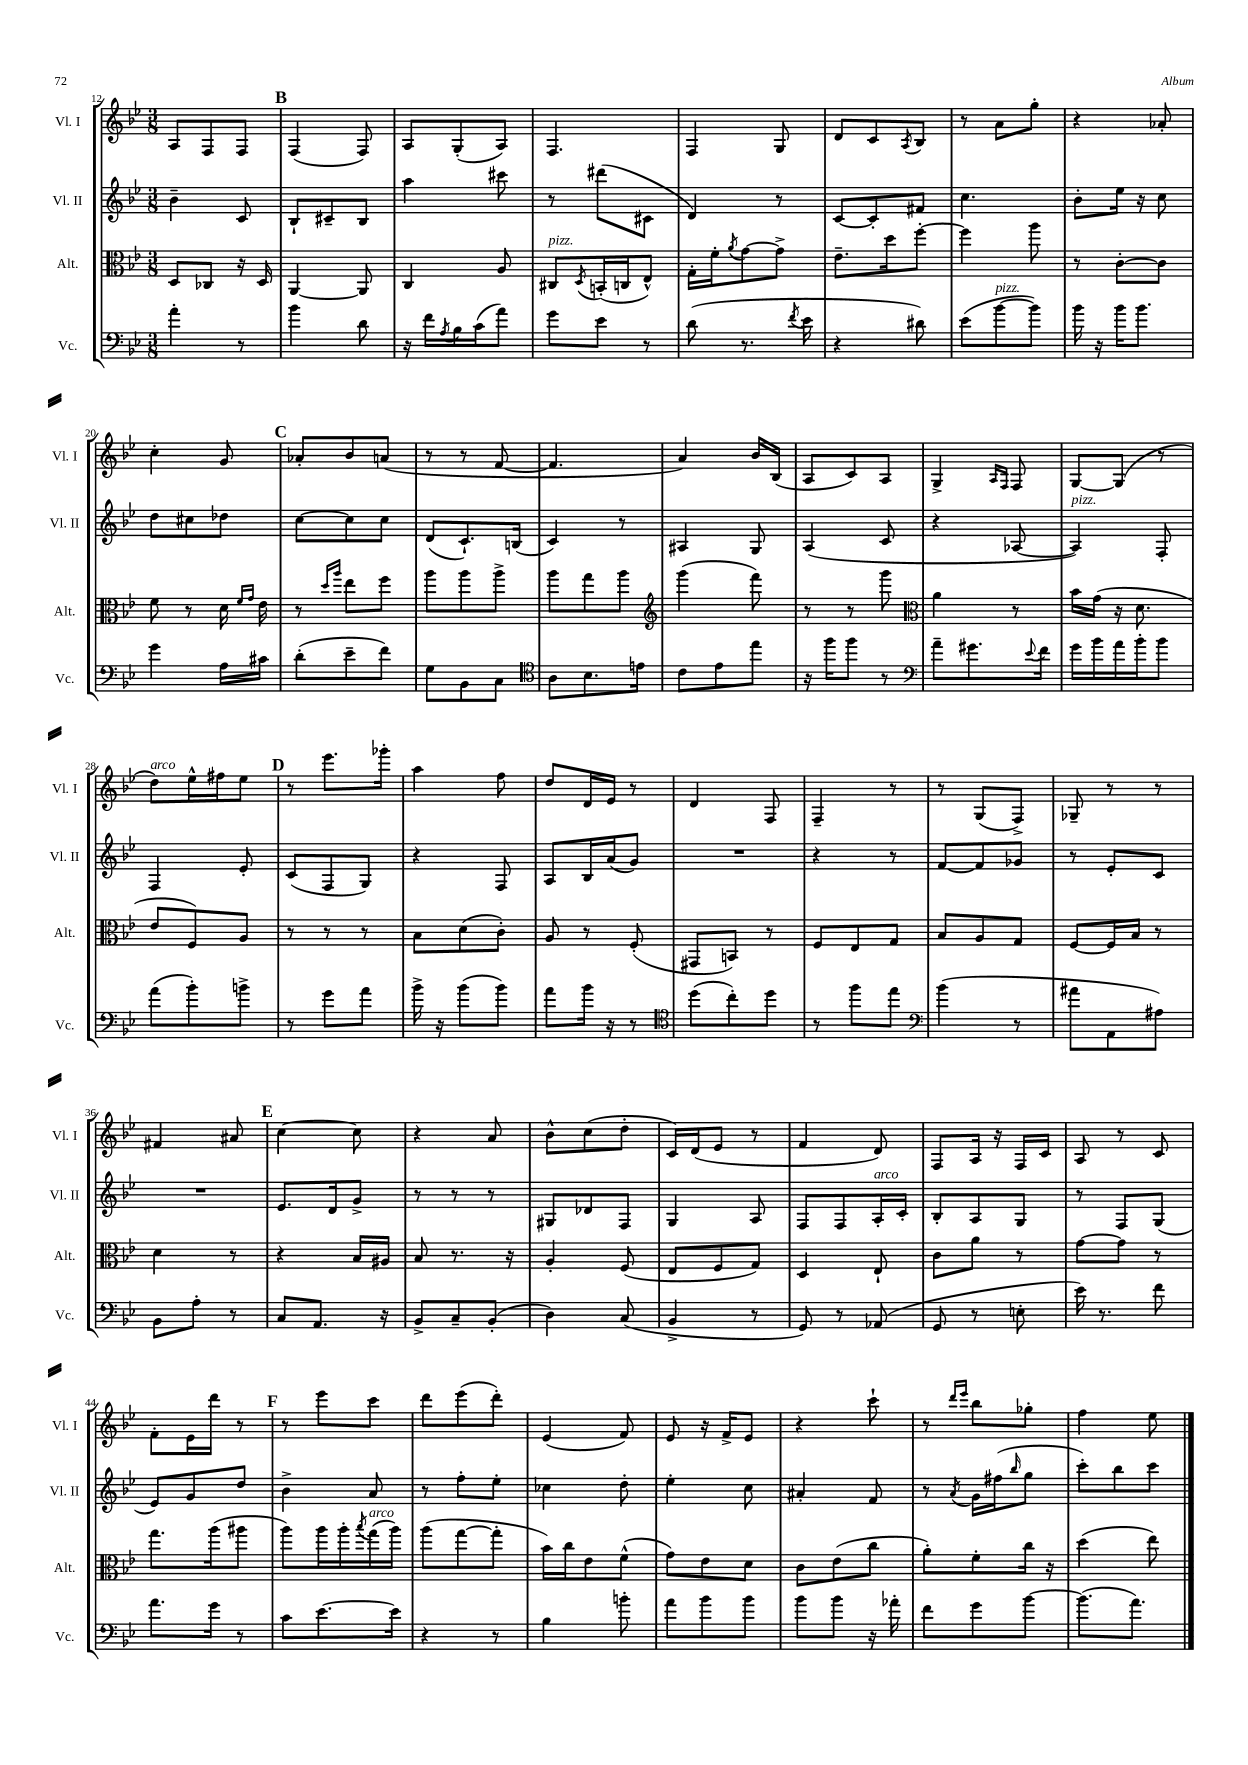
<<
\new StaffGroup <<
\new Staff = "s0" \with { instrumentName = "Vl. I" shortInstrumentName = "Vl. I" } {
    \clef treble \key bes \major \numericTimeSignature \time 3/8
    a8 f8 f8 |
    \mark \markup { \bold "B" } f4( f8) |
    a8 g8-.( a8) |
    f4. |
    f4 g8 |
    d'8 c'8 \acciaccatura { a8 } bes8 |
    r8 a'8 g''8-. |
    r4 aes'8-. |
    c''4-. g'8 |
    \mark \markup { \bold "C" } aes'8-. bes'8 a'8( |
    r8 r8 f'8~ |
    f'4. |
    a'4) bes'16 bes16( |
    a8 c'8) a8 |
    g4-> \grace { a16 f16 } f8 |
    g8~ g8( r8 |
    d''8^\markup { \italic "arco" }) ees''16-^ fis''16 ees''8 |
    \mark \markup { \bold "D" } r8 ees'''8. ges'''16-. |
    a''4 f''8 |
    d''8 d'16 ees'16 r8 |
    d'4 f8 |
    f4-- r8 |
    r8 g8( f8->) |
    ges8-- r8 r8 |
    fis'4 ais'8 |
    \mark \markup { \bold "E" } c''4~ c''8 |
    r4 a'8 |
    bes'8-^ c''8( d''8-. |
    c'16) d'16( ees'8 r8 |
    f'4 d'8) |
    f8 a16 r16 f16 c'16 |
    a8 r8 c'8 |
    f'8-. ees'16 d'''16 r8 |
    \mark \markup { \bold "F" } r8 ees'''8 c'''8 |
    d'''8 ees'''8( d'''8-.) |
    ees'4( f'8) |
    ees'8 r16 f'16-> ees'8 |
    r4 c'''8-! |
    r8 \grace { d'''16 ees'''16 } bes''8 ges''8-. |
    f''4 ees''8 \bar "|." |
}
\new Staff = "s1" \with { instrumentName = "Vl. II" shortInstrumentName = "Vl. II" } {
    \clef treble \key bes \major \numericTimeSignature \time 3/8
    bes'4-- c'8 |
    \mark \markup { \bold "B" } bes8-! cis'8-- bes8 |
    a''4 cis'''8 |
    r8 dis'''8( cis'8 |
    d'4) r8 |
    c'8~ c'8-. fis'8 |
    c''4. |
    bes'8-. ees''16 r16 c''8 |
    d''8 cis''8 des''8 |
    \mark \markup { \bold "C" } c''8~ c''8 c''8 |
    d'8( c'8.-!) b16( |
    c'4) r8 |
    ais4 g8 |
    a4( c'8 |
    r4 aes8~ |
    aes4^\markup { \italic "pizz." }) f8-. |
    f4 ees'8-. |
    \mark \markup { \bold "D" } c'8( f8 g8) |
    r4 f8 |
    a8 bes16 a'16( g'8) |
    R4. |
    r4 r8 |
    f'8~ f'8 ges'8 |
    r8 ees'8-. c'8 |
    R4. |
    \mark \markup { \bold "E" } ees'8. d'16 g'8-> |
    r8 r8 r8 |
    gis8 des'8 f8 |
    g4 a8 |
    f8 f8 a16-.^\markup { \italic "arco" } c'16-. |
    bes8-. a8 g8 |
    r8 f8 g8( |
    ees'8) g'8 d''8 |
    \mark \markup { \bold "F" } bes'4-> a'8 |
    r8 f''8-. ees''8-. |
    ces''4 d''8-. |
    ees''4-. c''8 |
    ais'4-. f'8 |
    r8 \acciaccatura { a'8 } g'16 fis''16( \grace { bes''16 } g''8 |
    c'''8-.) bes''8 c'''8 \bar "|." |
}
\new Staff = "s2" \with { instrumentName = "Alt." shortInstrumentName = "Alt." } {
    \clef alto \key bes \major \numericTimeSignature \time 3/8
    d8 ces8 r16 d16 |
    \mark \markup { \bold "B" } a,4~ a,8 |
    c4 a8 |
    cis8^\markup { \italic "pizz." } \acciaccatura { d8 } b,16-.( c16 ees8-^) |
    g16-. f'16-. \acciaccatura { a'8 } g'8~ g'8-> |
    ees'8.-- d''16 f''8~-. |
    f''4 a''8 |
    r8 c'8~-. c'8 |
    f'8 r8 d'16 \grace { f'16 g'16 } ees'16 |
    \mark \markup { \bold "C" } r8 \grace { d''16 a''16 } ees''8 f''8 |
    a''8 a''8 a''8-> |
    a''8 g''8 a''8 |
    \clef treble g'''4( f'''8) |
    r8 r8 g'''8 |
    \clef alto a'4 r8 |
    bes'16 g'16( r16 d'8. |
    ees'8 f8) a8 |
    \mark \markup { \bold "D" } r8 r8 r8 |
    bes8 d'8( c'8-.) |
    a8 r8 f8-.( |
    gis,8 b,8) r8 |
    f8 ees8 g8 |
    bes8 a8 g8 |
    f8~ f16 bes16 r8 |
    d'4 r8 |
    \mark \markup { \bold "E" } r4 bes16 ais16 |
    bes8 r8. r16 |
    a4-. f8( |
    ees8 f8 g8) |
    d4 ees8-! |
    c'8 a'8 r8 |
    g'8~ g'8 r8 |
    g''8. a''16( ais''8 |
    \mark \markup { \bold "F" } a''8) a''16 a''16-. \acciaccatura { bes''8 } g''16^\markup { \italic "arco" }( a''16) |
    a''8( g''8~ g''8-. |
    bes'16) c''16 ees'8 f'8-^( |
    g'8) ees'8 d'8 |
    c'8 ees'8( c''8 |
    a'8-.) f'8-. c''16 r16 |
    d''4( ees''8) \bar "|." |
}
\new Staff = "s3" \with { instrumentName = "Vc." shortInstrumentName = "Vc." } {
    \clef bass \key bes \major \numericTimeSignature \time 3/8
    a'4-. r8 |
    \mark \markup { \bold "B" } bes'4 d'8 |
    r16 f'16 \acciaccatura { a8 } bes16 c'16( a'8) |
    g'8 ees'8 r8 |
    d'8( r8. \acciaccatura { f'8 } ees'16 |
    r4 dis'8) |
    ees'8( bes'8~^\markup { \italic "pizz." } bes'8) |
    bes'16 r16 bes'16 bes'8. |
    g'4 a16 cis'16 |
    \mark \markup { \bold "C" } d'8-.( ees'8-- f'8) |
    g8 bes,8 c8 |
    \clef tenor a8 bes8. e'16 |
    c'8 ees'8 ees''8 |
    r16 f''16 f''8 r8 |
    \clef bass a'8-- gis'8. \appoggiatura { ees'8 } f'16 |
    g'16 bes'16 a'16 bes'16-. bes'8 |
    a'8( bes'8-.) b'8-> |
    \mark \markup { \bold "D" } r8 g'8 a'8 |
    bes'16-> r16 bes'8( bes'8) |
    a'8 bes'16 r16 r8 |
    \clef tenor d''8( c''8-.) d''8 |
    r8 f''8 ees''8 |
    \clef bass bes'4( r8 |
    ais'8 a,8 ais8) |
    bes,8 a8-. r8 |
    \mark \markup { \bold "E" } c8 a,8. r16 |
    bes,8-> c8-- bes,8-.( |
    d4) c8( |
    bes,4-> r8 |
    g,8) r8 aes,8( |
    g,8 r8 e8-. |
    ees'16) r8. f'8 |
    a'8. g'16 r8 |
    \mark \markup { \bold "F" } c'8 ees'8.~ ees'16 |
    r4 r8 |
    bes4 b'8-. |
    a'8 bes'8 bes'8 |
    bes'8 bes'8 r16 aes'16-. |
    f'8 g'8 bes'8~ |
    bes'8.( a'8.) \bar "|." |
}
>>
>>
\layout { \context { \Score currentBarNumber = #12 } }
